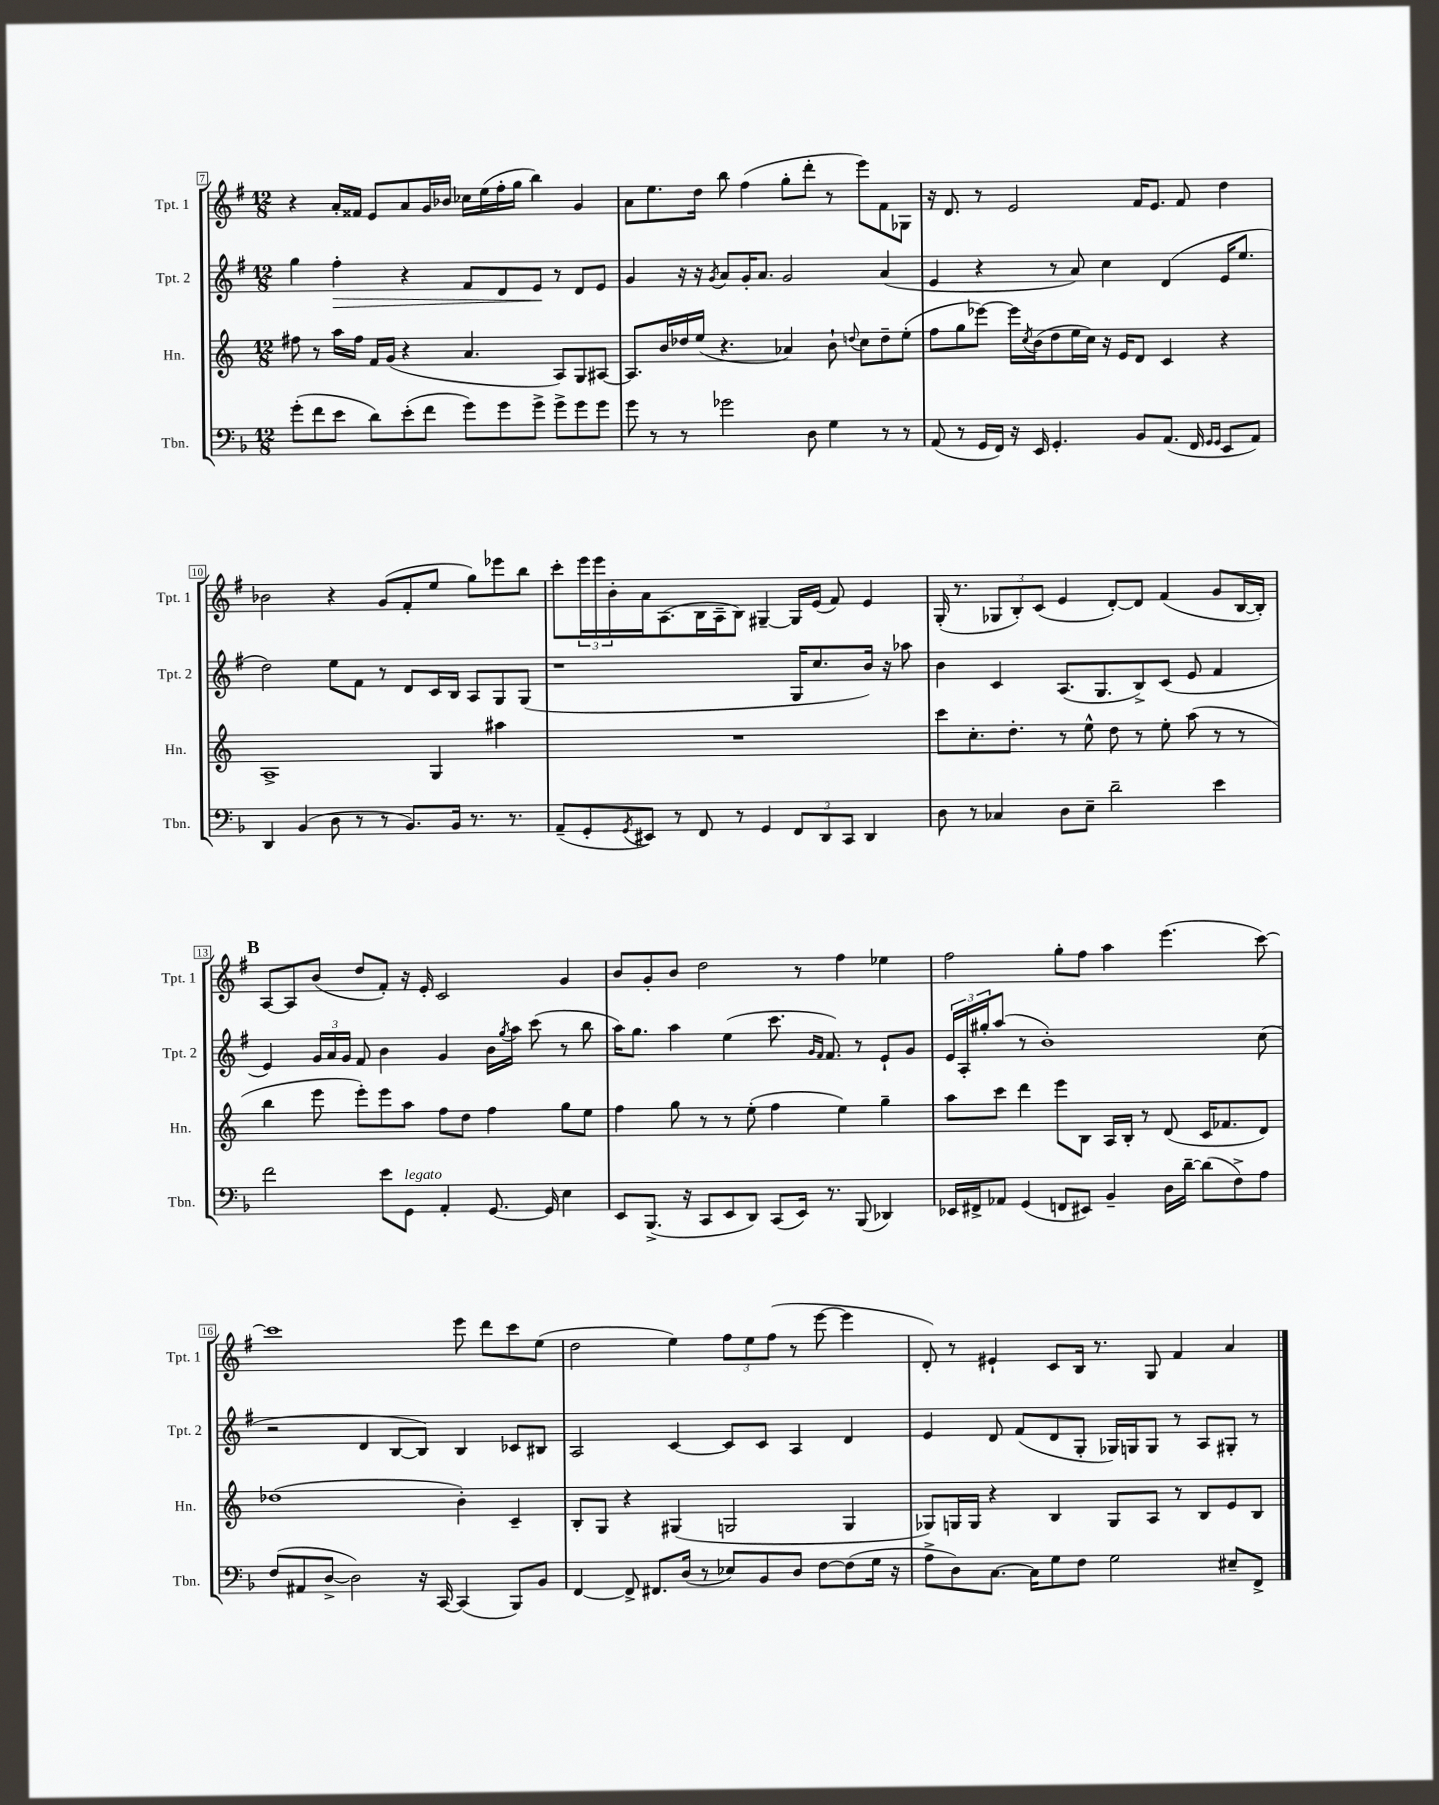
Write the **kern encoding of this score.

**kern	**kern	**kern	**kern
*staff4	*staff3	*staff2	*staff1
*clefF4	*clefG2	*clefG2	*clefG2
*k[b-]	*k[]	*k[f#]	*k[f#]
*M12/8	*M12/8	*M12/8	*M12/8
(8g'\L	8ff#\	4gg\	4r
8f\	8r	.	.
8e\J	16aa\LL	4ff#'\	16a'/LL
.	16ff#\JJ	.	16f##/JJ
8d\L)	16f/LL	.	8e/L
.	(16g/JJ	.	.
(8e'\	4r	4r	8a/
8f\J	.	.	16g/L
.	.	.	16b-/JJ
8g\L)	4.a/	8f#/L	16cc-\LL
.	.	.	(16ee\
8g\	.	8d/	16ff#'\
.	.	.	16gg\JJ
8g^\J	.	8e/J	4bb\)
8g^\L	8A/L)	8r	.
8g\	8G/	8d/L	4g/
8g\J	[8A#/J	8e/J	.
=	=	=	=
8g\	8.A#/]L	4g/	8a\L
8r	.	.	8.ee\
.	16b/L	.	.
8r	16dd-/	16r	.
.	(16ee/JJ	16r	16dd\Jk
.	.	8qg/	.
2g-\	4.r	8a/L	8bb\
.	.	16g'/K	(4ff#\
.	.	8.a/J	.
.	4a-/)	2g/	8gg'\L
8D\	.	.	8ddd'\J
4G\	8b`\	.	8r
.	8qqdd/	.	.
.	8cc\L	.	8eee\L)
8r	8dd~\	(4a/	8f#\
8r	(8ee'\J	.	8G-\J
=	=	=	=
(8AA/	8ff\L	4e/	16r
.	.	.	8.d/
8r	8gg\	.	.
16GG/LL	[8eee-\J)	4r	8r
16FF/JJ)	.	.	.
16r	16eee-\]LL	.	2e/
.	8qcc/	.	.
16EE/	(16b\J	.	.
4.GG'/	8dd\	8r	.
.	16ee\L	8a/)	.
.	16cc\JJ)	.	.
.	16r	4cc\	.
.	16e/LK	.	.
8BB-/L	8d/J	.	16f#/LK
.	.	.	8.e/J
(8.AA/J	4c/	(4d/	.
.	.	.	8f#/
16FF/	.	.	.
16qqGG/LL	.	.	.
16qqGG/JJ	.	.	.
8EE/L	4r	16e/LK	4dd\
.	.	8.ee/J	.
8AA/J)	.	.	.
=	=	=	=
4DD/	1A^	2dd\)	2b-\
(4BB-/	.	.	.
8D\	.	8ee\L	4r
8r	.	8f#\J	.
8r	.	8r	(8g/L
8.BB-/L)	.	8d/L	8f#'/
.	4G/	16c/L	8ee/J
16BB-/Jk	.	16B/JJ	.
8.r	.	8A/L	8gg\L)
.	4aa#\	8G/	8eee-\
8.r	.	.	.
.	.	(8G/J	8bb\J
=	=	=	=
(8AA~/L	1.r	1r	8ccc'\L
8GG'/	.	.	24eee\L
.	.	.	24eee\
.	.	.	24b'\
8qGG/	.	.	.
8EE#/J)	.	.	16a\J
.	.	.	(8.A\
8r	.	.	.
8FF/	.	.	16B\L
.	.	.	16A~\J
8r	.	.	8B\J)
4GG/	.	.	[4G#~/
12FF/L	.	16G/LK	16G#/]LL
.	.	8.cc/	(16e/JJ
12DD/	.	.	.
.	.	.	8f#/)
12CC/J	.	.	.
4DD/	.	16b/Jk)	4e/
.	.	16r	.
.	.	8aa-\	.
=	=	=	=
8D\	8ccc\L	4b\	(16G'/
.	.	.	8.r
8r	8.cc'\	.	.
4C-/	.	4c/	12G-/L
.	8.dd'\J	.	.
.	.	.	12B'/)
.	.	.	(12c/J
8D\L	8r	(8.A/L	4e/
8E~\J	8ee^^\	.	.
.	.	8.G/	.
2d~\	8dd\	.	[8d'/L)
.	8r	8B^/)	8d/]J
.	8ee'\	(8c/J	(4f#/
.	(8aa\	8e/	.
4e\	8r	4f#/	8g/L
.	8r	.	[16B/L
.	.	.	16B'/]JJ)
=	=	=	=
2f\	4bb\	4e/)	[8A/L
.	.	.	8A/]
.	8eee\	24g/LL	(8b/J
.	.	24a/	.
.	.	24g/JJ	.
.	8eee'\L)	8f#/	8dd/L
8e\L	8eee\	4b\	8f#'/J)
8GG\J	8aa\J	.	16r
.	.	.	16e'/
4AA'/	8ff\L	4g/	2c/
.	8dd\J	.	.
[8.GG/	4ff\	16b\LL	.
.	.	8qgg/	.
.	.	16aa\JJ	.
.	.	(8ccc\	.
16GG/]	.	.	.
4E\	8gg\L	8r	4g/
.	8ee\J	8bb\	.
=	=	=	=
8EE/L	4ff\	16aa\LK)	8b/L
.	.	8.gg\J	.
(8.BBB-^/J	.	.	8g'/
.	8gg\	4aa\	8b/J
16r	.	.	.
8CC/L	8r	.	2dd\
8EE/	8r	(4ee\	.
8DD/J)	(8ee'\	.	.
(8CC/L	4ff\	8.ccc\	.
16EE/Jk)	.	.	8r
.	.	16qqg/LL	.
.	.	16qqf#/JJ	.
8.r	.	8.f#/)	.
.	4ee\)	.	4ff#\
(8BBB-/	.	8r	.
4DD-/)	4gg~\	8e`/L	4ee-\
.	.	8g/J	.
=	=	=	=
16EE-/LL	8aa\L	24e/LL	2ff#\
.	.	24A'/	.
16FF#^/J	.	.	.
.	.	24gg#'/J	.
8AA-/J	8ccc\J	(8aa/J	.
(4GG/	4ddd\	8r	.
.	.	1b')	.
8FF/L	8eee\L	.	8gg'\L
8EE#/J)	8B\J	.	8ff#\J
4BB-~/	16A/LL	.	4aa\
.	16B'/JJ	.	.
.	8r	.	.
16D\LL	(8d/	.	(4.eee\
[16d~\JJ	.	.	.
(8d\]L	16c/LK	.	.
.	8.f-/	.	.
8F^\)	.	.	.
8A\J	8d/J)	(8cc\	[8ccc\)
=	=	=	=
(8F/L	(1dd-	2r	1ccc]
8AA#/	.	.	.
[8D^/J	.	.	.
2D\])	.	.	.
.	.	4d/	.
.	.	[8B/L	.
16r	.	8B/]J)	.
[16CC/	.	.	.
(4CC/]	4b'\)	4B/	8eee\
.	.	.	8ddd\L
8BBB-/L)	4c~/	8c-/L	8ccc\
8BB-/J	.	8B#/J	(8ee\J
=	=	=	=
[4FF/	8B'/L	2A/	2dd\
.	8G/J	.	.
8FF^/]	4r	.	.
8.FF#/L	.	.	.
.	(4G#/	[4c/	4ee\)
(16D/Jk	.	.	.
8r	.	.	.
8E-/L)	2G/	8c/]L	12ff#\L
.	.	.	12ee\
8BB-/	.	8c/J	.
.	.	.	(12ff#\J
8D/J	.	4A/	8r
[8F\L	.	.	[8eee\
(8F\]	4G/	4d/	4eee\]
16G\Jk	.	.	.
16r	.	.	.
=	=	=	=
8A^\L	8G-/L)	4e/	8d'/)
8D\)	16G/L	.	8r
.	16G/JJ	.	.
[8.C\J	4r	8d/	4e#`/
.	.	(8f#/L	.
16C\]LK	.	.	.
8G\	4B/	8d/	8c/L
8F\J	.	8G'/J	16B/Jk
.	.	.	8.r
2G\	8G/L	16G-/LL)	.
.	.	16G/J	.
.	8A/J	8G/J	8G/
.	8r	8r	4f#/
.	8B/L	8A/L	.
8E#~/L	8e/	8G#'/J	4a/
8FF^/J	8B/J	8r	.
==	==	==	==
*-	*-	*-	*-
